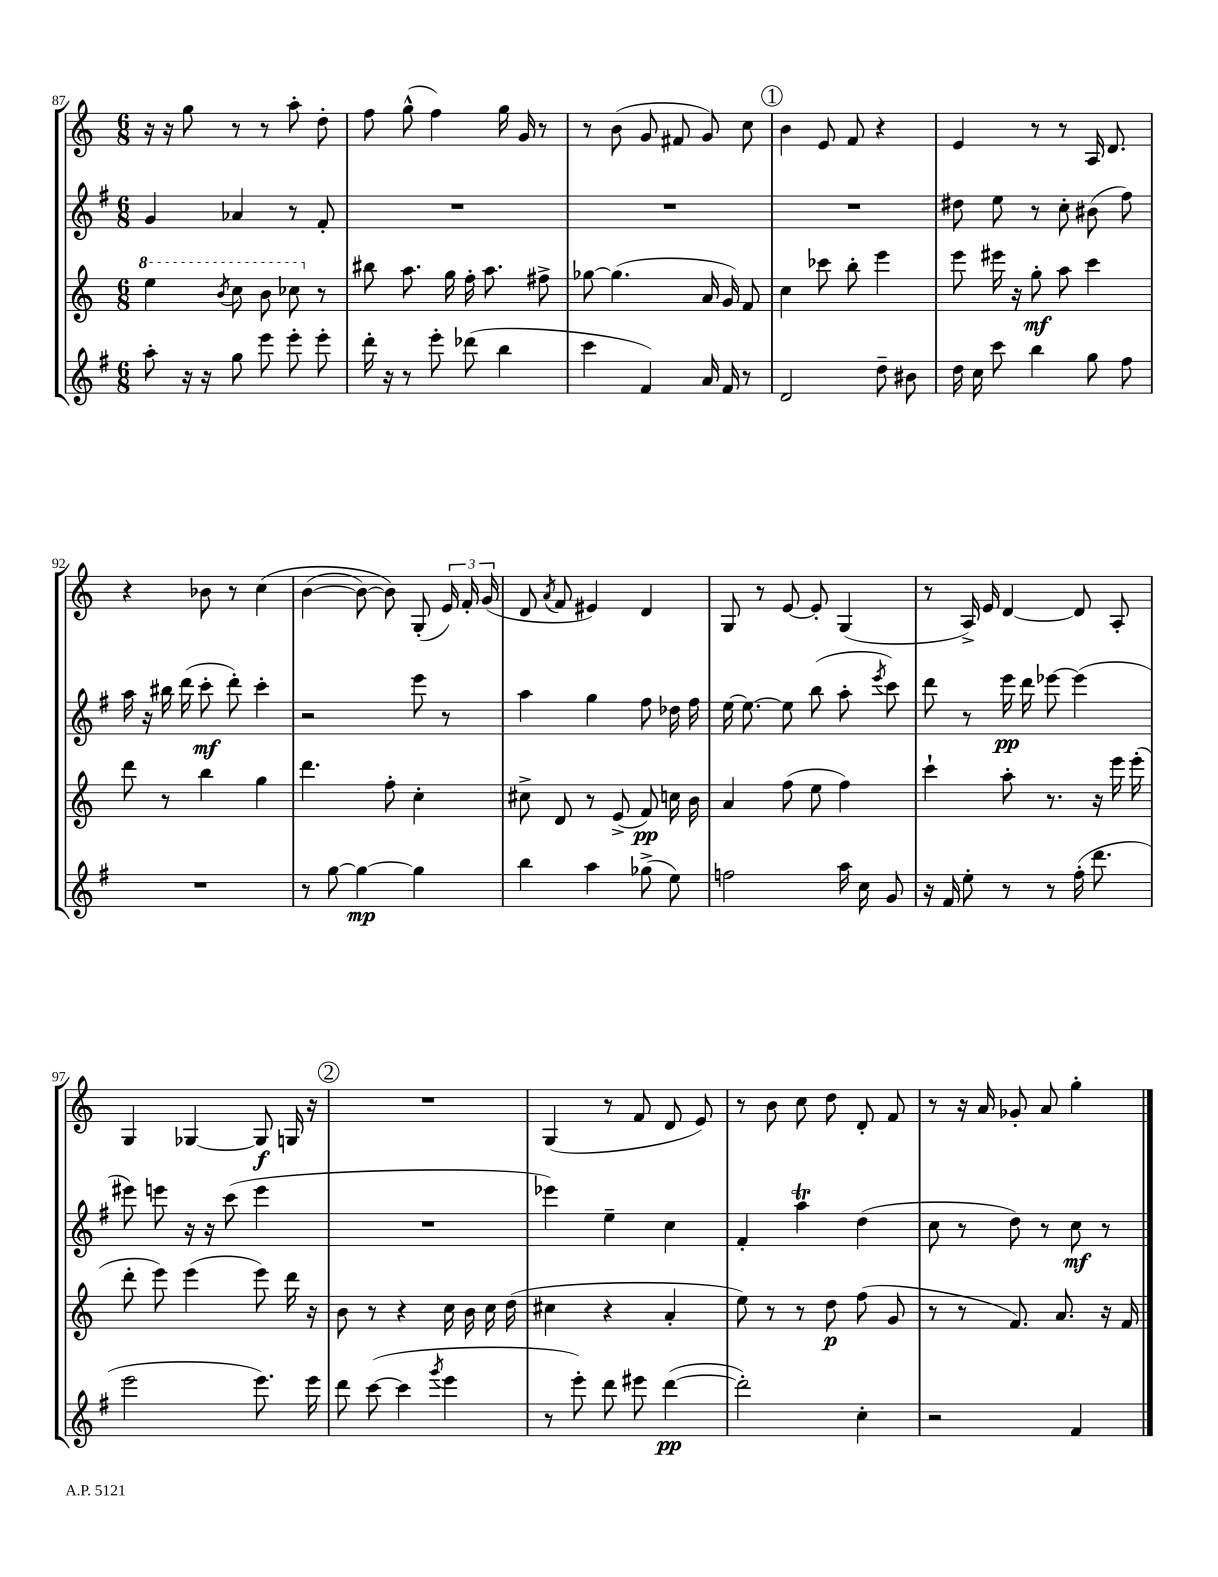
<<
\new StaffGroup <<
\new Staff = "s0" {
    \clef treble \key c \major \numericTimeSignature \time 6/8
    \autoBeamOff r16 r16 g''8 r8 r8 a''8-. d''8-. |
    f''8 g''8-^( f''4) g''16 g'16 r8 |
    r8 b'8( g'8 fis'8 g'8) c''8 |
    \mark \markup { \circle "1" } b'4 e'8 f'8 r4 |
    e'4 r8 r8 a16 d'8. |
    r4 bes'8 r8 c''4\( |
    b'4~( b'8~) b'8\) g8-.( \tuplet 3/2 { e'16) f'16-. g'16( } |
    d'8 \acciaccatura { a'8 } f'8 eis'4) d'4 |
    g8 r8 e'8~ e'8-. g4( |
    r8 a16->) e'16 d'4~ d'8 a8-. |
    g4 ges4~ ges8\f g16 r16 |
    \mark \markup { \circle "2" } R2. |
    g4( r8 f'8 d'8 e'8) |
    r8 b'8 c''8 d''8 d'8-. f'8 |
    r8 r16 a'16 ges'8-. a'8 g''4-. \bar "|." |
}
\new Staff = "s1" {
    \clef treble \key g \major \numericTimeSignature \time 6/8
    \autoBeamOff g'4 aes'4 r8 fis'8-. |
    R2. |
    R2. |
    \mark \markup { \circle "1" } R2. |
    dis''8 e''8 r8 c''8-. bis'8( fis''8) |
    a''16 r16 bis''16 d'''16( c'''8-.\mf d'''8-.) c'''4-. |
    r2 e'''8 r8 |
    a''4 g''4 fis''8 des''16 fis''16 |
    e''16~ e''8.~ e''8 b''8( a''8-. \acciaccatura { e'''8 } c'''8) |
    d'''8 r8 e'''16\pp d'''16 ees'''8~ ees'''4( |
    eis'''8) e'''8 r16 r16 c'''8( e'''4 |
    \mark \markup { \circle "2" } R2. |
    ees'''4) e''4-- c''4 |
    fis'4-. a''4\trill d''4( |
    c''8 r8 d''8) r8 c''8\mf r8 \bar "|." |
}
\new Staff = "s2" {
    \clef treble \key c \major \numericTimeSignature \time 6/8
    \autoBeamOff \ottava #1 e'''4 \acciaccatura { b''8 } c'''8 b''8 ces'''8 \ottava #0 r8 |
    bis''8 a''8. g''16 f''16-. a''8. fis''8-> |
    ges''8~ ges''4.( a'16 g'16) f'8 |
    \mark \markup { \circle "1" } c''4 ces'''8 b''8-. e'''4 |
    e'''8 eis'''16 r16 g''8-.\mf a''8 c'''4 |
    d'''8 r8 b''4 g''4 |
    d'''4. f''8-. c''4-. |
    cis''8-> d'8 r8 e'8->( f'8\pp) c''16 b'16 |
    a'4 f''8( e''8 f''4) |
    c'''4-! a''8-. r8. r16 e'''16 e'''16-.( |
    d'''8-. e'''8) e'''4( e'''8) d'''16 r16 |
    \mark \markup { \circle "2" } b'8 r8 r4 c''16 b'16 c''16 d''16( |
    cis''4 r4 a'4-. |
    e''8) r8 r8 d''8\p f''8( g'8 |
    r8 r8 f'8.) a'8. r16 f'16 \bar "|." |
}
\new Staff = "s3" {
    \clef treble \key g \major \numericTimeSignature \time 6/8
    \autoBeamOff a''8-. r16 r16 g''8 e'''8 e'''8-. e'''8-. |
    d'''16-. r16 r8 e'''8-. des'''8( b''4 |
    c'''4 fis'4) a'16 fis'16 r8 |
    \mark \markup { \circle "1" } d'2 d''8-- bis'8 |
    d''16 c''16 c'''8 b''4 g''8 fis''8 |
    R2. |
    r8 g''8~ g''4~\mp g''4 |
    b''4 a''4 ges''8->( e''8) |
    f''2 a''16 c''16 g'8 |
    r16 fis'16 e''8-. r8 r8 fis''16-.( d'''8. |
    e'''2 e'''8.) e'''16 |
    \mark \markup { \circle "2" } d'''8 c'''8~( c'''4 \acciaccatura { g'''8 } e'''4 |
    r8 e'''8-.) d'''8 eis'''8 d'''4~\pp( |
    d'''2-.) c''4-. |
    r2 fis'4 \bar "|." |
}
>>
>>
\layout { \context { \Score currentBarNumber = #87 } }
